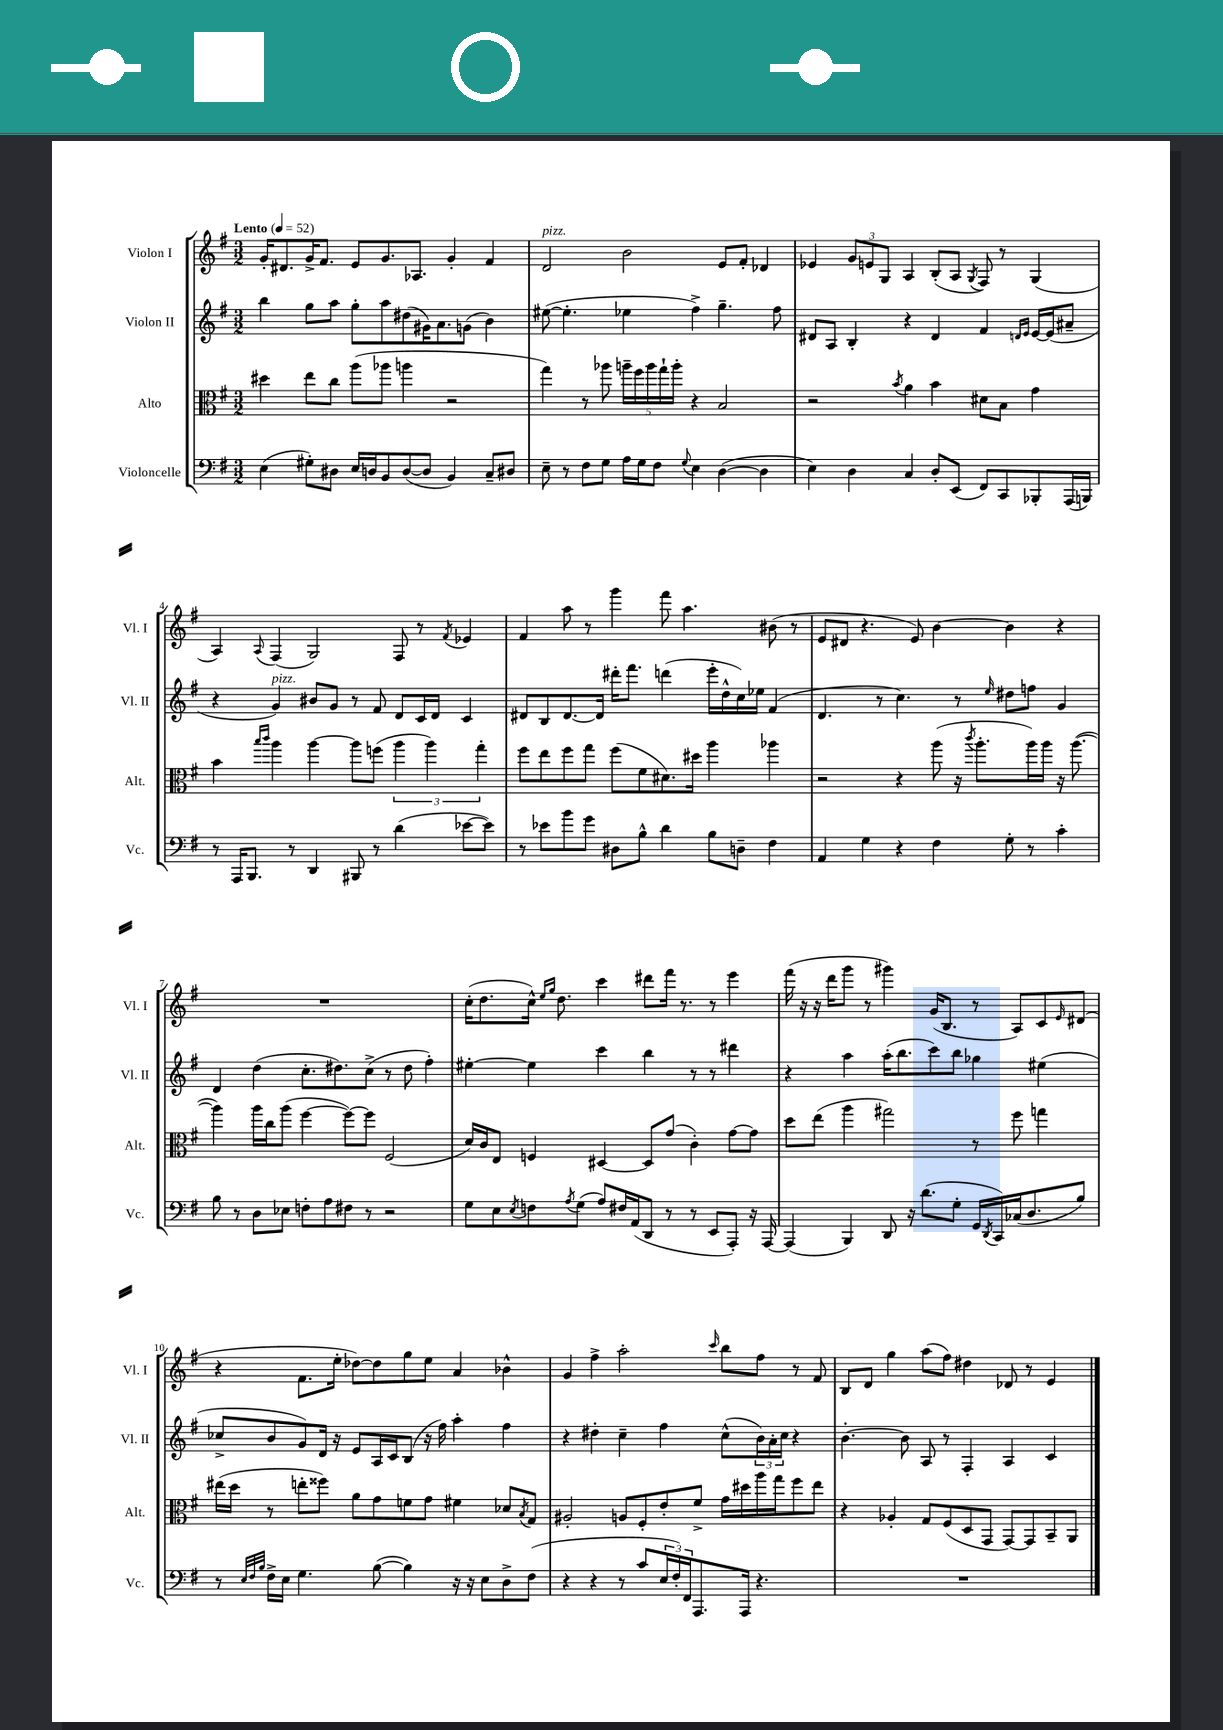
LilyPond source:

<<
\new StaffGroup <<
\new Staff = "s0" \with { instrumentName = "Violon I" shortInstrumentName = "Vl. I" } {
    \clef treble \key g \major \numericTimeSignature \time 3/2 \tempo "Lento" 4 = 52
    g'16-. dis'8. g'16-> fis'8. e'8 g'8. aes8. g'4-. fis'4 |
    d'2^\markup { \italic "pizz." } b'2 e'8 fis'8-. des'4 |
    ees'4 \tuplet 3/2 { g'8 e'8 g8 } a4 b8-.( a8 \acciaccatura { g8 } fis8) r8 g4( |
    a4) \appoggiatura { a8 } fis4( g2) fis8 r8 \acciaccatura { fis'8 } ees'4 |
    fis'4 a''8 r8 g'''4 fis'''8 a''4. bis'8( r8 |
    e'8 dis'8 r4. e'8) b'4~ b'4 r4 |
    R1. |
    c''16-.( d''8. c''16-^) \grace { e''16 g''16 } d''8. c'''4 dis'''8 fis'''16 r8. r8 e'''4 |
    fis'''16( r16 r16 d'''16 g'''8 r8 gis'''4) g'16( b8. r8 a8) c'8 \grace { e'16 } dis'8( |
    r4 fis'8. e''16-. des''8~) des''8 g''8 e''8 a'4 bes'4-^ |
    g'4 fis''4-> a''2-. \grace { c'''16 } b''8 fis''8 r8 fis'8 |
    b8 d'8 g''4 a''8( fis''8) dis''4 des'8 r8 e'4 \bar "|." |
}
\new Staff = "s1" \with { instrumentName = "Violon II" shortInstrumentName = "Vl. II" } {
    \clef treble \key g \major \numericTimeSignature \time 3/2
    b''4 g''8 a''8 g''8-. a''8 dis''8( gis'16) a'8. g'8( b'4) |
    eis''8~( eis''4.-. ees''4 fis''4->) g''4.-- fis''8 |
    dis'8 a8 b4-. r4 dis'4 fis'4 \grace { d'16 e'16 } e'16~ e'16( ais'8-- |
    r4 g'4^\markup { \italic "pizz." }) bis'8 g'8 r8 fis'8 d'8 c'16 d'16 c'4 |
    dis'8 b8 dis'8.~ dis'16 dis'''16-. fis'''8. d'''4( e'''16-. d''16-^ c''16) ees''16 fis'4( |
    d'4. r8 c''4.) r8 \grace { e''16 } dis''8 f''8 g'4 |
    d'4 d''4( c''8.-. dis''8.) c''8->( r8 dis''8 fis''4-.) |
    eis''4~-. eis''4 c'''4 b''4 r8 r8 dis'''4 |
    r4 a''4 a''16-.( b''8. c'''8) b''8 ges''4 eis''4( |
    ces''8-> b'8 g'8) d'16 r16 e'8 a16 c'16 b8( r16 fis''16) a''4-. fis''4 |
    r4 dis''4-. c''4-- fis''4 c''8-^( \tuplet 3/2 { b'16) a'16-. c''16 } r4 |
    b'4.~-. b'8 a8 r8 fis4-. a4 c'4 \bar "|." |
}
\new Staff = "s2" \with { instrumentName = "Alto" shortInstrumentName = "Alt." } {
    \clef alto \key g \major \numericTimeSignature \time 3/2
    dis''4 e''8 c''8 a''8( aes''8 a''4 r2 |
    g''4) r8 aes''8 \tuplet 5/4 { a''16-- fis''16 a''16 g''16-! a''16-. } r4 b2 |
    r2 \acciaccatura { b'8 } a'4 b'4 dis'8 b8 g'4 |
    b'4 \grace { b''16 c'''16 } a''4 a''4~ a''8 f''8( \tuplet 3/2 { a''4 a''4) g''4-. } |
    fis''8 e''8 fis''8 g''8 fis''8( fis'8 dis'8.) dis''16 a''4 aes''4 |
    r2 r4 a''8( r16 \acciaccatura { c'''8 } a''8.-. a''16) a''16 r16 a''8.~( |
    a''4) a''16 c''16 a''8( fis''4~ fis''8~) fis''8 fis2( |
    d'16) c'16 e8 f4 dis4~ dis8 g'8( c'4-.) g'8~ g'8 |
    d''8 e''8( a''4 gis''2) r8 fis''8 g''4 |
    eis''16( d''16 r8 e''8-. fisis''8) a'8 g'8 f'8 g'8 fis'4 des'8 \acciaccatura { b8 } g8 |
    ais2-. a8 fis8-. e'8-. fis'8-> g'16 dis''16 a''16 g''16 fis''8 e''8 |
    r4 aes4-. g8 fis8( d8 g,8 g,8~) g,8 b,8-- a,8 \bar "|." |
}
\new Staff = "s3" \with { instrumentName = "Violoncelle" shortInstrumentName = "Vc." } {
    \clef bass \key g \major \numericTimeSignature \time 3/2
    e4( gis8-.) dis8 e16 d16 b,8 d8~( d8 b,4) c8-- dis8 |
    e8-- r8 fis8 g8 a16 g16 fis8 \appoggiatura { g8 } e4 d4~( d4 |
    e4) d4 c4 d8-. e,8( fis,8) c,8 bes,,8-. a,,16( b,,16) |
    r8 a,,16 b,,8. r8 d,4 bis,,8 r8 d'4( ees'8~ ees'8) |
    r8 ees'8 b'8 g'8 dis8 b8-^ d'4 b8 d8-- fis4 |
    a,4 g4 r4 fis4 g8-. r8 c'4-. |
    b8 r8 d8 ees8 f8-. a8 fis8 r8 r2 |
    g8 e8 \acciaccatura { e8 } f8 \acciaccatura { a8 } g8( a8) fis16 a,16( d,8 r8 r8 e,8 a,,8-.) r16 a,,16~ |
    a,,4( b,,4) d,8 r16 d'8.( g8-. g,16 \acciaccatura { d,8 } c,16) ces16( d8. b8) |
    r8 \grace { e32 fis32 b32 } fis16-> e16 g4. b8~( b4) r16 r16 e8 d8-> fis8( |
    r4 r4 r8 c'8 \tuplet 3/2 { e16 fis16-.) fis,16 } a,,8. a,,16 r4. |
    R1. \bar "|." |
}
>>
>>
